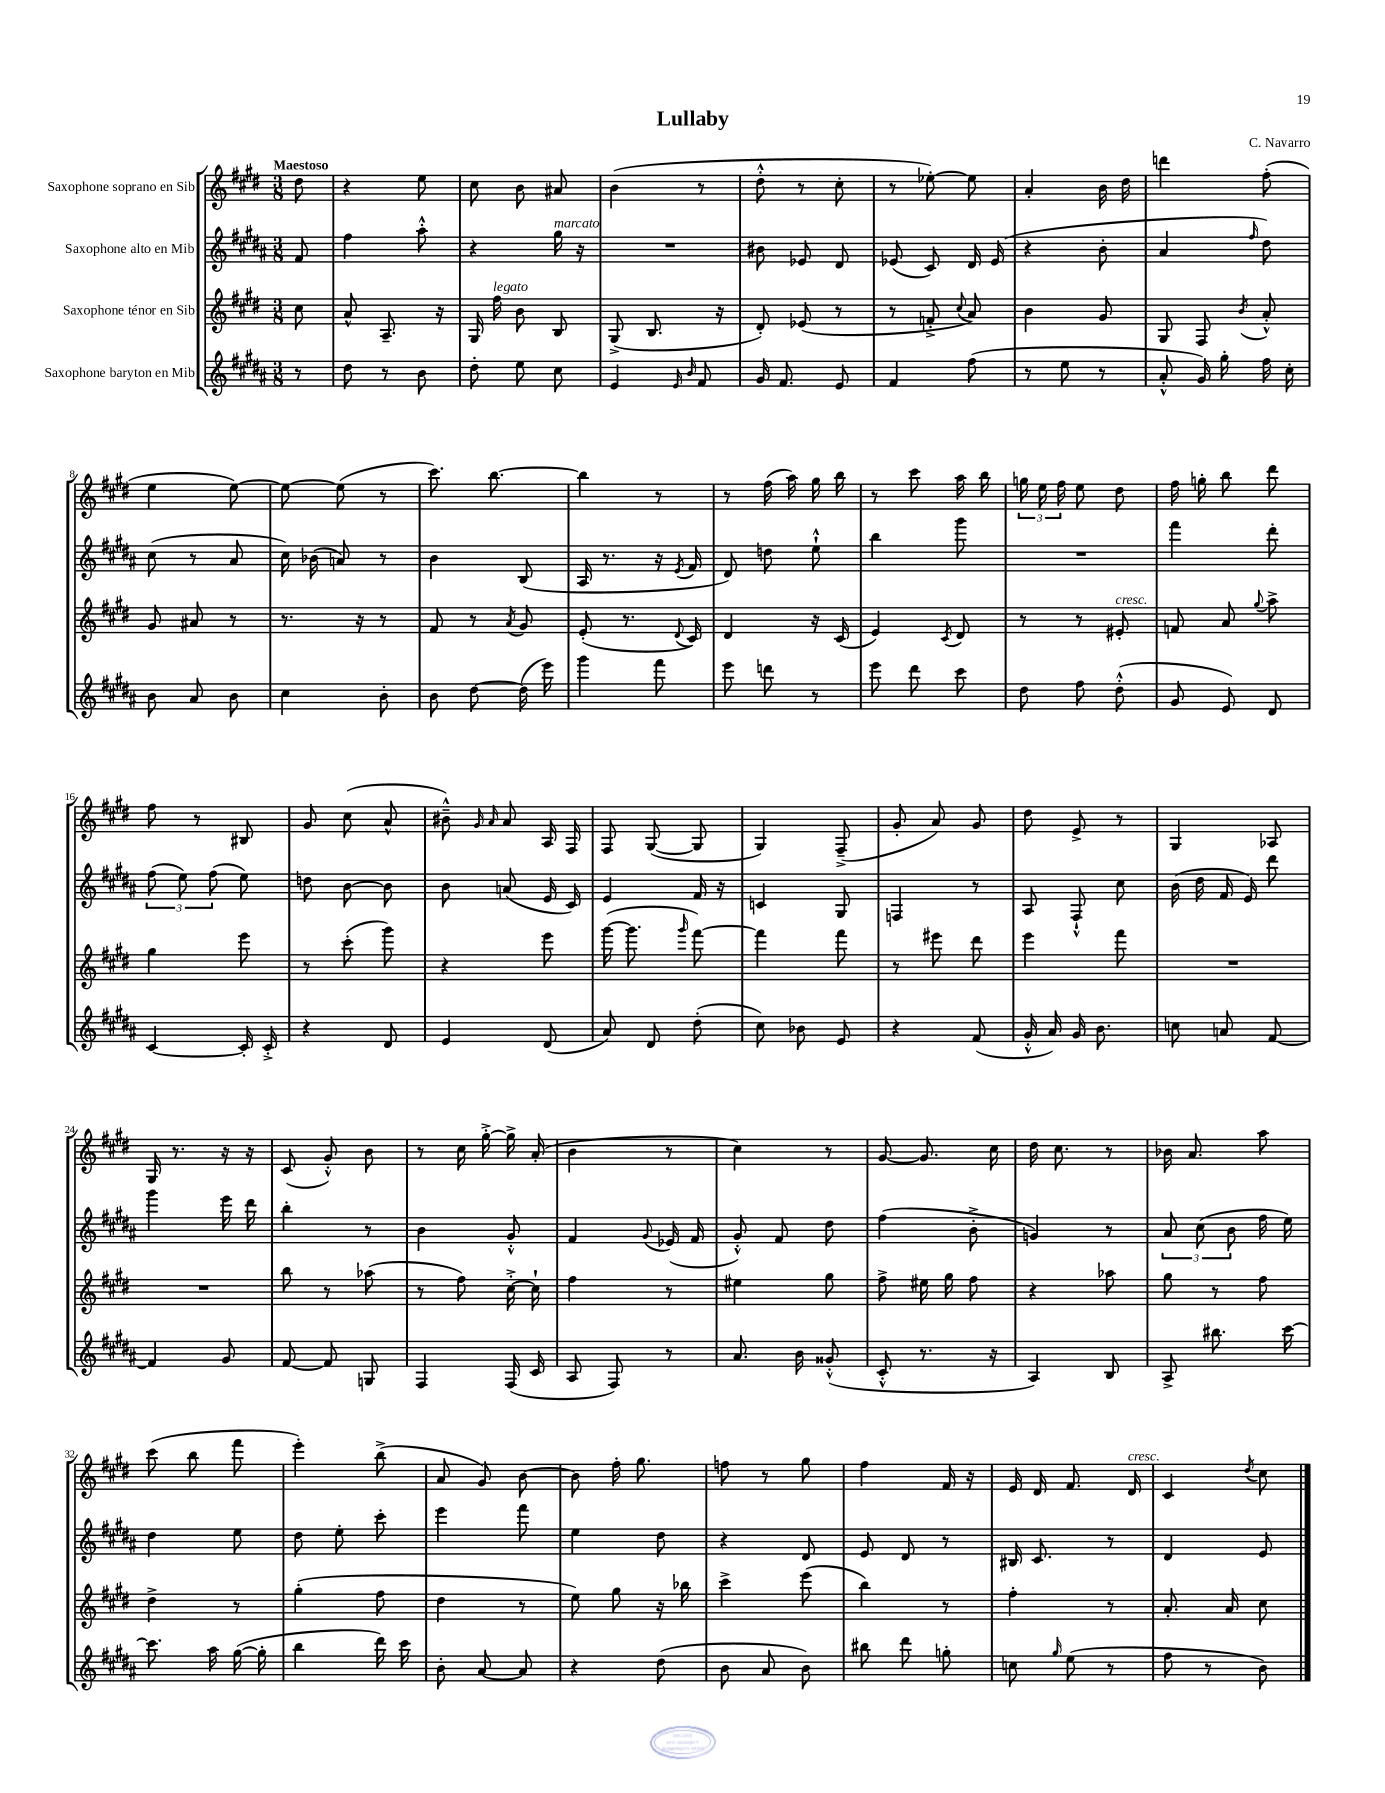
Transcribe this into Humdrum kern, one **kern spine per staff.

**kern	**kern	**kern	**kern
*staff4	*staff3	*staff2	*staff1
*clefG2	*clefG2	*clefG2	*clefG2
*k[f#c#g#d#a#]	*k[f#c#g#d#]	*k[f#c#g#d#a#]	*k[f#c#g#d#]
*M3/8	*M3/8	*M3/8	*M3/8
8r	8cc#\	8f#/	8dd#\
=	=	=	=
8dd#\	8a^^/	4ff#\	4r
8r	8.A~/	.	.
8b\	.	8aa#'^^\	8ee\
.	16r	.	.
=	=	=	=
8dd#'\	16G#/	4r	8cc#\
.	16ff#\	.	.
8ee\	8b\	.	8b\
8cc#\	8B/	16gg#\	8a#/
.	.	16r	.
=	=	=	=
4e/	(8G#^/	4.r	(4b\
.	8.B/	.	.
16qqe/	.	.	.
16qqb/	.	.	.
8f#/	.	.	8r
.	16r	.	.
=	=	=	=
16g#/	8d#'/)	8b#\	8dd#'^^\
8.f#/	.	.	.
.	(8e-/	8e-/	8r
8e/	8r	8d#/	8cc#'\
=	=	=	=
4f#/	8r	(8e-/	8r
.	8f'^/	8c#/)	[8ee-'\)
.	8qqcc#/	.	.
(8ff#\	8a/)	16d#/	8ee-\]
.	.	(16e-/	.
=	=	=	=
8r	4b\	4r	4a'/
8ee\	.	.	.
8r	8g#/	8b'\	16b\
.	.	.	16dd#\
=	=	=	=
8a#'^^/	8G#/	4a#/	4ddd\
16g#/)	8F#/	.	.
16gg#'\	.	.	.
.	8qb/	16qqff#/	.
16ff#\	8a'^^/	8dd#\)	(8ff#'\
16cc#'\	.	.	.
=	=	=	=
8b\	8g#/	(8cc#\	4ee\
8a#/	8a#/	8r	.
8b\	8r	8a#/	[8ee\)
=	=	=	=
4cc#\	8.r	16cc#\)	8ee\_
.	.	(16b-\	.
.	.	8a/)	(8ee\]
.	16r	.	.
8b'\	8r	8r	8r
=	=	=	=
8b\	8f#/	4b\	8.ccc#\)
[8dd#\	8r	.	.
.	.	.	[8.bb\
.	8qa/	.	.
(16dd#\]	8g#/	(8B/	.
16eee\)	.	.	.
=	=	=	=
4ggg#\	(8e'/	16A#/	4bb\]
.	.	8.r	.
.	8.r	.	.
8fff#\	.	16r	8r
.	8qqd#/	8qe/	.
.	16c#/)	16f#/	.
=	=	=	=
8eee\	4d#/	8d#/)	8r
8ddd\	.	8dd\	(16ff#\
.	.	.	16aa\)
8r	16r	8ee`^^\	16gg#\
.	(16c#/	.	16bb\
=	=	=	=
8eee\	4e/)	4bb\	8r
8ddd#\	.	.	8ccc#\
.	8qc#/	.	.
8ccc#\	8d#/	8ggg#\	16aa\
.	.	.	16bb\
=	=	=	=
8dd#\	8r	4.r	24gg\
.	.	.	24ee\
.	.	.	24ff#\
8ff#\	8r	.	8ee\
(8dd#'^^\	8e#'/	.	8dd#\
=	=	=	=
8g#/	8f/	4fff#\	16ff#\
.	.	.	16gg'\
8e/)	8a/	.	8bb\
.	8qqgg#/	.	.
8d#/	8aa^\	8ddd#'\	8ddd#\
=	=	=	=
[4c#/	4gg#\	(12ff#\	8ff#\
.	.	12ee\)	.
.	.	.	8r
.	.	(12ff#\	.
16c#'/]	8eee\	8ee\)	8B#/
16c#'^/	.	.	.
=	=	=	=
4r	8r	8dd\	8g#/
.	(8ccc#'\	[8b\	(8cc#\
8d#/	8ggg#\)	8b\]	8a^^/
=	=	=	=
4e/	4r	8b\	8b#~^^\)
.	.	.	16qqg#/
.	.	.	16qqa/
.	.	(8a/	8a/
(8d#/	8eee\	16e/	16A/
.	.	16c#/)	16F#/
=	=	=	=
8a#/)	([16ggg#\	4e/	8F#/
.	8.ggg#\]	.	.
8d#/	.	.	([8G#/
.	16qqggg#/	.	.
(8dd#'\	[8fff#\)	16f#/	8G#/]
.	.	16r	.
=	=	=	=
8cc#\)	4fff#\]	4c/	4G#/)
8b-\	.	.	.
8e/	8fff#\	8G#/	(8F#~^/
=	=	=	=
4r	8r	4F/	8g#'/
.	8eee#\	.	8a/)
(8f#/	8ddd#\	8r	8g#/
=	=	=	=
16g#'^^/	4eee\	8A#/	8dd#\
16a#/)	.	.	.
16g#/	.	8F#`^^/	8e^/
8.b\	.	.	.
.	8fff#\	8cc#\	8r
=	=	=	=
8cc\	4.r	(16b\	4G#/
.	.	16dd#\	.
8a/	.	16f#/	.
.	.	16e/)	.
[8f#/	.	8ddd#\	8A-/
=	=	=	=
4f#/]	4.r	4ggg#\	16G#/
.	.	.	8.r
8g#/	.	16eee\	16r
.	.	16ddd#\	16r
=	=	=	=
[8f#/	8bb\	4bb'\	(8c#/
8f#/]	8r	.	8g#'^^/)
8G/	(8aa-\	8r	8b\
=	=	=	=
4F#/	8r	4b\	8r
.	8ff#\)	.	16cc#\
.	.	.	[16gg#'^\
(16F#/	[16cc#'^\	8g#'^^/	16gg#^\]
16c#/	16cc#`\]	.	(16a'/
=	=	=	=
8A#/	4ff#\	4f#/	4b\
8F#/)	.	.	.
.	.	8qqg#/	.
8r	8r	(16e-/	8r
.	.	16f#/	.
=	=	=	=
8.a#/	4ee#\	8g#'^^/)	4cc#\)
.	.	8f#/	.
16b\	.	.	.
(8g##'^^/	8gg#\	8dd#\	8r
=	=	=	=
8c#'^^/	8ff#^\	(4ff#\	[8g#/
8.r	16ee#\	.	8.g#/]
.	16gg#\	.	.
.	8ff#\	8b'^\	.
16r	.	.	16cc#\
=	=	=	=
4A#/)	4r	4g/)	16dd#\
.	.	.	8.cc#\
8B/	8aa-\	8r	8r
=	=	=	=
8A#^/	8gg#\	12a#/	16b-\
.	.	.	8.a/
.	.	(12cc#\	.
8.bb#\	8r	.	.
.	.	12b\	.
.	8ff#\	16ff#\	8aa\
[16ccc#\	.	16ee\)	.
=	=	=	=
8.ccc#\]	4dd#^\	4dd#\	(8ccc#\
.	.	.	8bb\
16aa#\	.	.	.
([16gg#\	8r	8ee\	8fff#\
16gg#'\]	.	.	.
=	=	=	=
4bb\	(4gg#'\	8dd#\	4eee'\)
.	.	8ee'\	.
16ddd#\)	8ff#\	8ccc#'\	(8bb^\
16ccc#\	.	.	.
=	=	=	=
8b'\	4dd#\	4eee\	8a/
[8a#/	.	.	8g#/)
8a#/]	8r	8fff#\	[8b\
=	=	=	=
4r	8ee\)	4ee\	8b\]
.	8gg#\	.	16ff#'\
.	.	.	8.gg#\
(8dd#\	16r	8dd#\	.
.	16bb-\	.	.
=	=	=	=
8b\	4ccc#^\	4r	8ff\
8a#/	.	.	8r
8b\)	(8eee\	8d#/	8gg#\
=	=	=	=
8bb#\	4bb\)	8e/	4ff#\
8ddd#\	.	8d#/	.
8gg'\	8r	8r	16f#/
.	.	.	16r
=	=	=	=
8cc\	4ff#'\	16B#/	16e/
.	.	8.c#/	16d#/
16qqgg#/	.	.	.
(8ee\	.	.	8.f#/
8r	8r	8r	.
.	.	.	16d#/
=	=	=	=
8ff#\	8.a'/	4d#/	4c#/
8r	.	.	.
.	16a/	.	.
.	.	.	8qdd#/
8b\)	8cc#\	8e/	8cc#\
==	==	==	==
*-	*-	*-	*-
